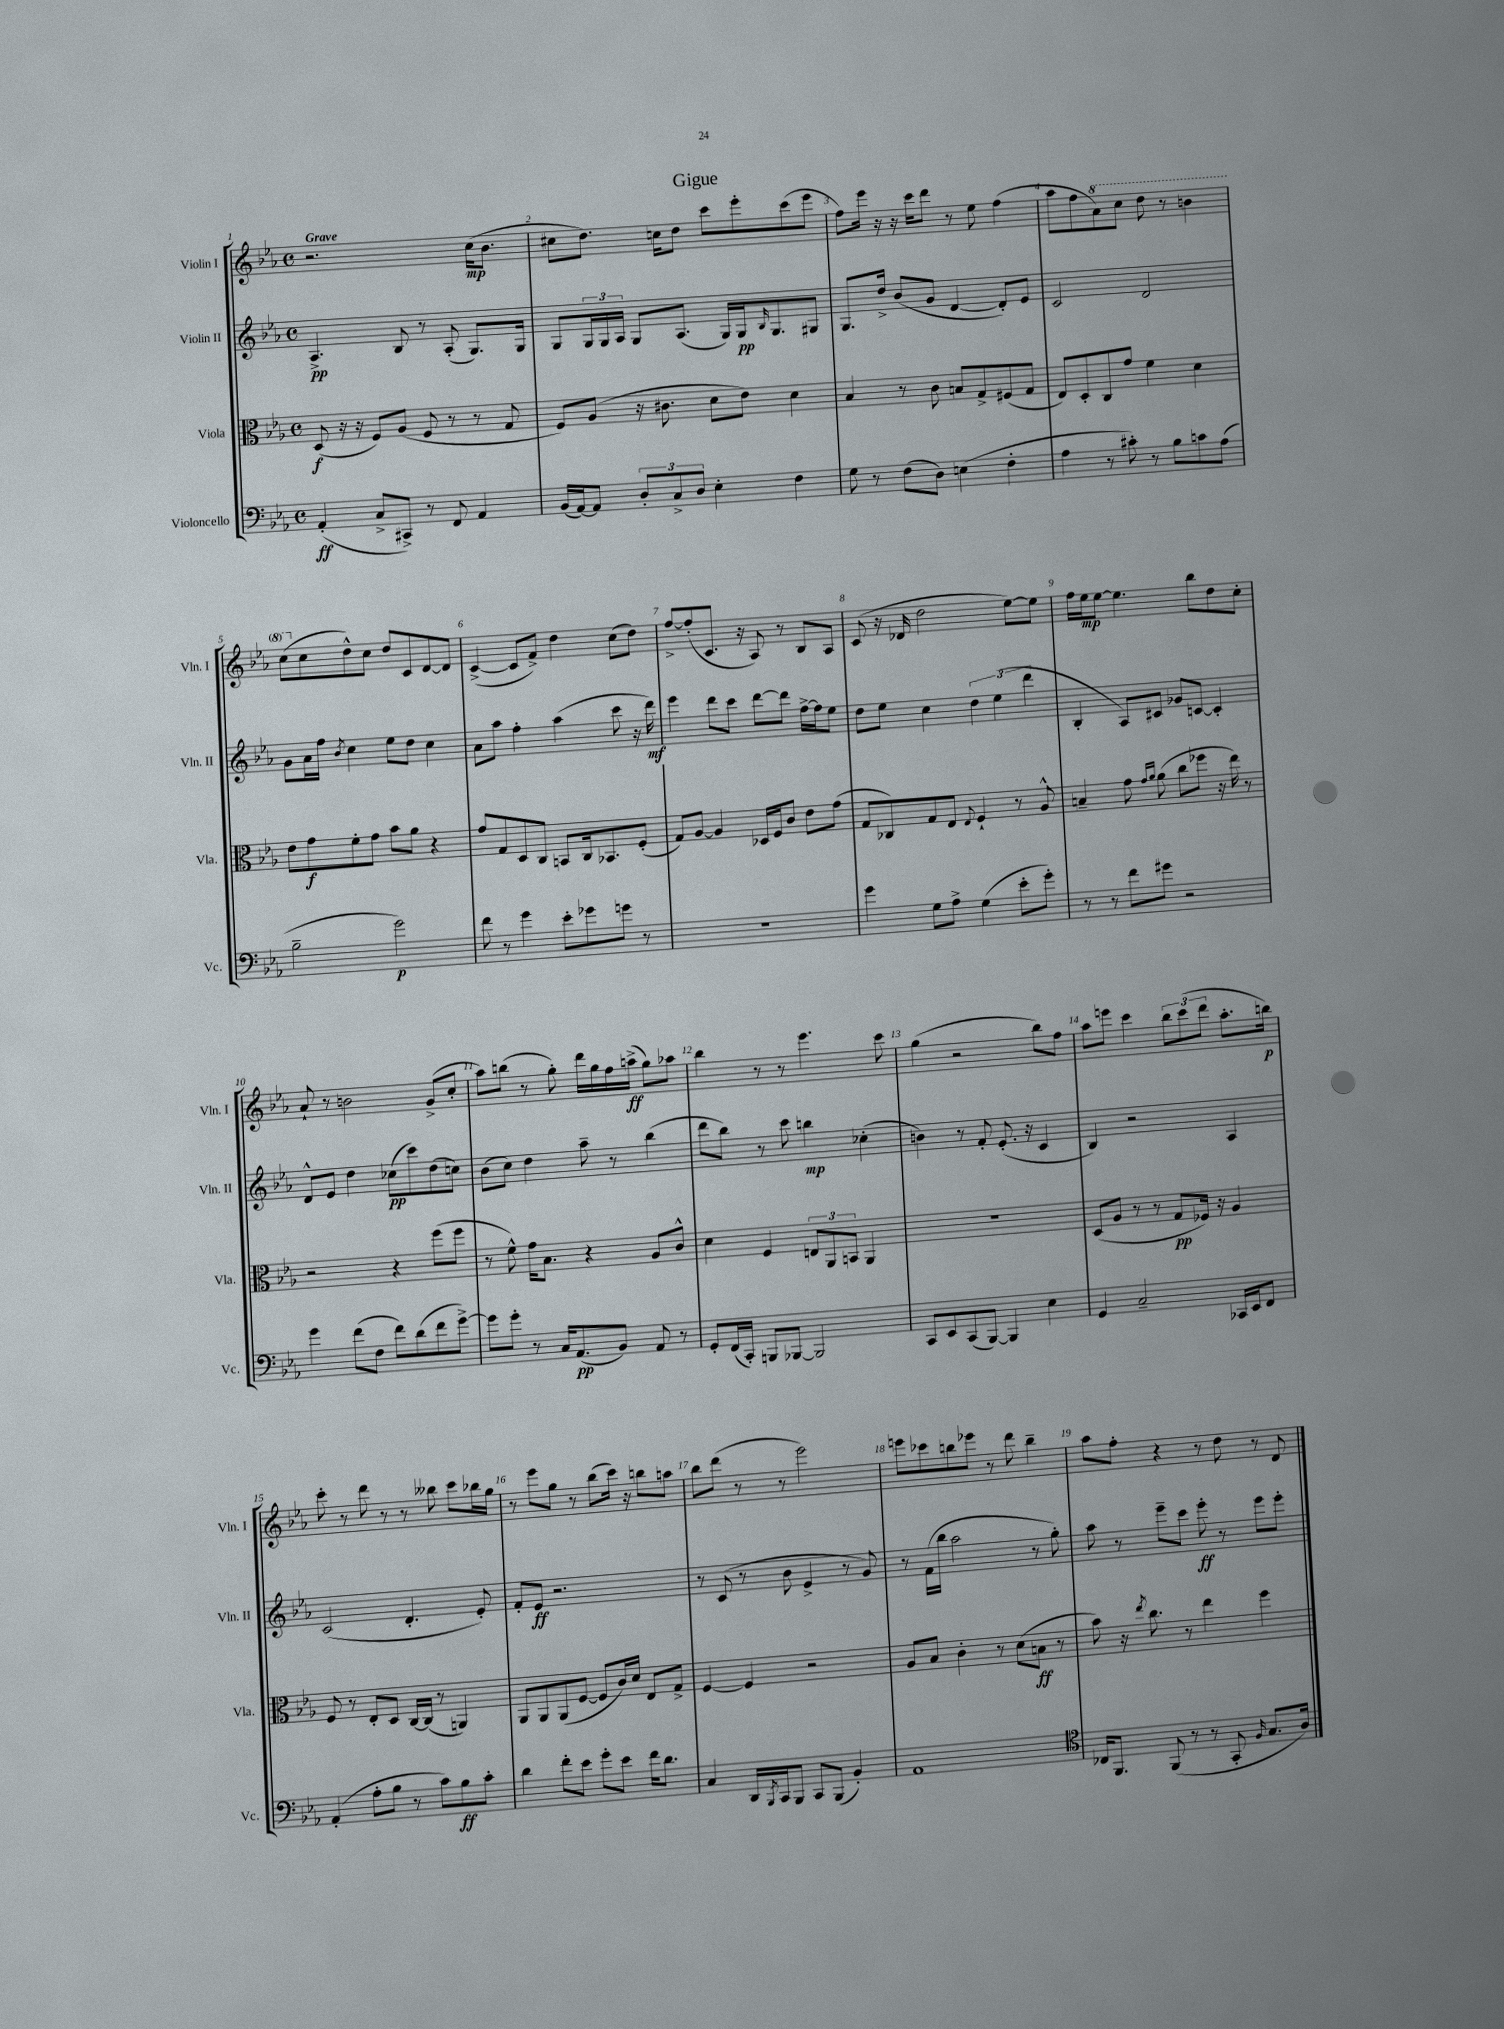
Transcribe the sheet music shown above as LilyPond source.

\header { title = "Gigue" }
<<
\new StaffGroup <<
\new Staff = "s0" \with { instrumentName = "Violin I" shortInstrumentName = "Vln. I" } {
    \clef treble \key ees \major \defaultTimeSignature \time 4/4 \tempo "Grave"
    r2. c''16\mp( bes'8. |
    cis''8 d''8.) c''16 d''8 c'''8 ees'''8-. c'''8( ees'''8 |
    f''8) ees'''16 r16 r16 c'''16 d'''8 r8 ees''8 f''4( |
    aes''8 f''8 \ottava #1 aes''8) c'''8 d'''8 r8 b''4 |
    c'''8( \ottava #0 c''8 d''8-^) c''8 d''8 c'8 d'8~ d'8 |
    c'4~->( c'8 f'8->) d''4 c''8( d''8) |
    f''8~-> f''8-.( c'8. r16 aes8) r8 bes8 aes8 |
    c'8( r16 des'16 d''2 ees''8~) ees''8 |
    f''16 ees''16\mp ees''8~ ees''4. bes''8 d''8 c''8-. |
    aes'8-! r8 b'2 g'8->( c''8-. |
    aes''8) b''8( r8 g''8-.) d'''16 g''16 f''16 a''16->\ff( g''8) aes''8 |
    bes''4 r8 r8 ees'''4. c'''8 |
    g''4( r2 bes''8) f''8 |
    aes''8 e'''8 c'''4 \tuplet 3/2 { bes''8 c'''8( d'''8 } aes''8.-. b''16\p) |
    c'''8-. r8 d'''8 r8 r8 beses''8 c'''8 bes''16 g''16 |
    r8 ees'''8 g''8 r8 bes''8( c'''16) r16 b''8 a''8 |
    bes''8 d'''8( r8 r8 ees'''2) |
    e'''8 ces'''8 b''8 ees'''8 r8 d'''8 b''4-- |
    aes''8 f''8-. r4 r8 d''8 r8 d'8 \bar "|." |
}
\new Staff = "s1" \with { instrumentName = "Violin II" shortInstrumentName = "Vln. II" } {
    \clef treble \key ees \major \defaultTimeSignature \time 4/4
    aes4.->\pp bes8 r8 aes8-.( g8.) g16 |
    g8 \tuplet 3/2 { g16 g16 aes16 } g8 aes8.( g16) g16\pp \grace { bes16 } g8. gis8 |
    g8. d''16-> bes'8( g'8 d'4~ d'8-.) ees'8 |
    c'2 d'2 |
    g'8 aes'16 f''16 \acciaccatura { bes'8 } c''4 ees''8 d''8 c''4 |
    aes'8 aes''8 f''4-. aes''4( c'''8 r16 d'''16\mf) |
    ees'''4 d'''8 c'''8 d'''8~ d'''8 f''16~-> f''16 ees''8 |
    d''8 ees''8 c''4 \tuplet 3/2 { d''4 ees''4( d'''4 } |
    bes4-. aes8) cis'8 ges'8 c'8~ c'4-. |
    d'8-^ ees'8 d''4 ces''8\pp( c'''8) d''8( c''8) |
    bes'8( c''8) d''4 aes''8-- r8 bes''4( |
    d'''8 bes''8) r8 c'''8 b''4\mp ces''4-.( |
    b'4) r8 f'8-. ees'8.-.( r16 c'4 |
    bes4) r2 aes4 |
    c'2( d'4.-. ees'8-.) |
    f'8-. ees'8\ff r2. |
    r8 c'8( r8 bes'8 ees'4-> r8 g'8) |
    r8 f'16( bes''16 aes''2 r8 g''8-.) |
    aes''8 r8 ees'''8-- c'''8 ees'''8-.\ff r8 ees'''8 ees'''8-. \bar "|." |
}
\new Staff = "s2" \with { instrumentName = "Viola" shortInstrumentName = "Vla." } {
    \clef alto \key ees \major \defaultTimeSignature \time 4/4
    d8\f( r16 r16 f8) aes8( f8 r8 r8 g8 |
    f8) aes8( r16 cis'8. d'8 ees'8) d'4 |
    bes4 r8 c'8 b8 g8-> fis8( g8 |
    ees8) d8-. c8 g'8 f'4 d'4 |
    ees'8 g'8\f f'8-. g'8 bes'8 aes'8 r4 |
    g'8 g8 d8 c8 b,8 c16 bes,8. f8-.( |
    g8) aes8~ aes4 des16 f16 c'8 ees'8 g'8( |
    g8 ces8) g8 ees8 \appoggiatura { ees8 } f4-! r8 aes8-^ |
    b4-- g'8 \grace { g'16 aes'16 } aes'8( c''8 fes''8 r16 ees''16) r8 |
    r2 r4 f''8( f''8 |
    r8 f'8-^) g'16 bes8. r4 aes8 c'8-^ |
    d'4 f4 \tuplet 3/2 { e8 aes,8 b,8 } aes,4 |
    R1 |
    d8( aes8 r8 r8 g8\pp fes16) r16 aes4 |
    f8 r8 ees8-. d8 c16~ c16( r8 a,4) |
    aes,8 aes,8 aes,8( f8~ f8 c'16) d'16 ees8 g8-> |
    f4~ f4 r2 |
    aes8 bes8 c'4-. r8 d'8( b8\ff r8 |
    bes'8) r16 \acciaccatura { ees''8 } c''8. r8 ees''4 f''4 \bar "|." |
}
\new Staff = "s3" \with { instrumentName = "Violoncello" shortInstrumentName = "Vc." } {
    \clef bass \key ees \major \defaultTimeSignature \time 4/4
    aes,4-.\ff( c8-> cis,8->) r8 f,8 aes,4 |
    bes,16( aes,16~) aes,8 \tuplet 3/2 { d8-. c8-> d8 } ees4-. f4 |
    g8 r8 f8( d8) e4( f4-. |
    aes4 r8 cis'8-.) r8 bes8 c'8 aes8( |
    bes2-- g'2\p) |
    f'8 r8 g'4 ees'8-. ges'8 g'8 r8 |
    r1 |
    g'4 g8 aes8-> g4( ees'8-. g'8-.) |
    r8 r8 f'8 gis'8 r2 |
    g'4 f'8( f8 f'8) d'8( f'8 g'8~->) |
    g'8 g'8-. r8 c16 aes,8.\pp( bes,8) aes,8 r8 |
    g,8-. f,16( c,16-.) b,,8 bes,,8~ bes,,2 |
    c,8 ees,8 c,8( bes,,8~) bes,,4 ees4 |
    g,4 c2-- ces,16 ees,16 f,8 |
    aes,4-.( aes8-. bes8 r8 c'8) bes8\ff c'8-. |
    d'4 f'8-. ees'8 g'8-. ees'8 f'16 d'8. |
    c4 d,16 \acciaccatura { bes,,8 } c,16 bes,,8 c,8 bes,,8( bes,4-.) |
    aes,1 |
    \clef tenor ces16 f,8. f,8( r8 r8 g,8-. \grace { f16 } g8. aes16) \bar "|." |
}
>>
>>
\layout { \context { \Score \override BarNumber.break-visibility = ##(#f #t #t) barNumberVisibility = #all-bar-numbers-visible } }
